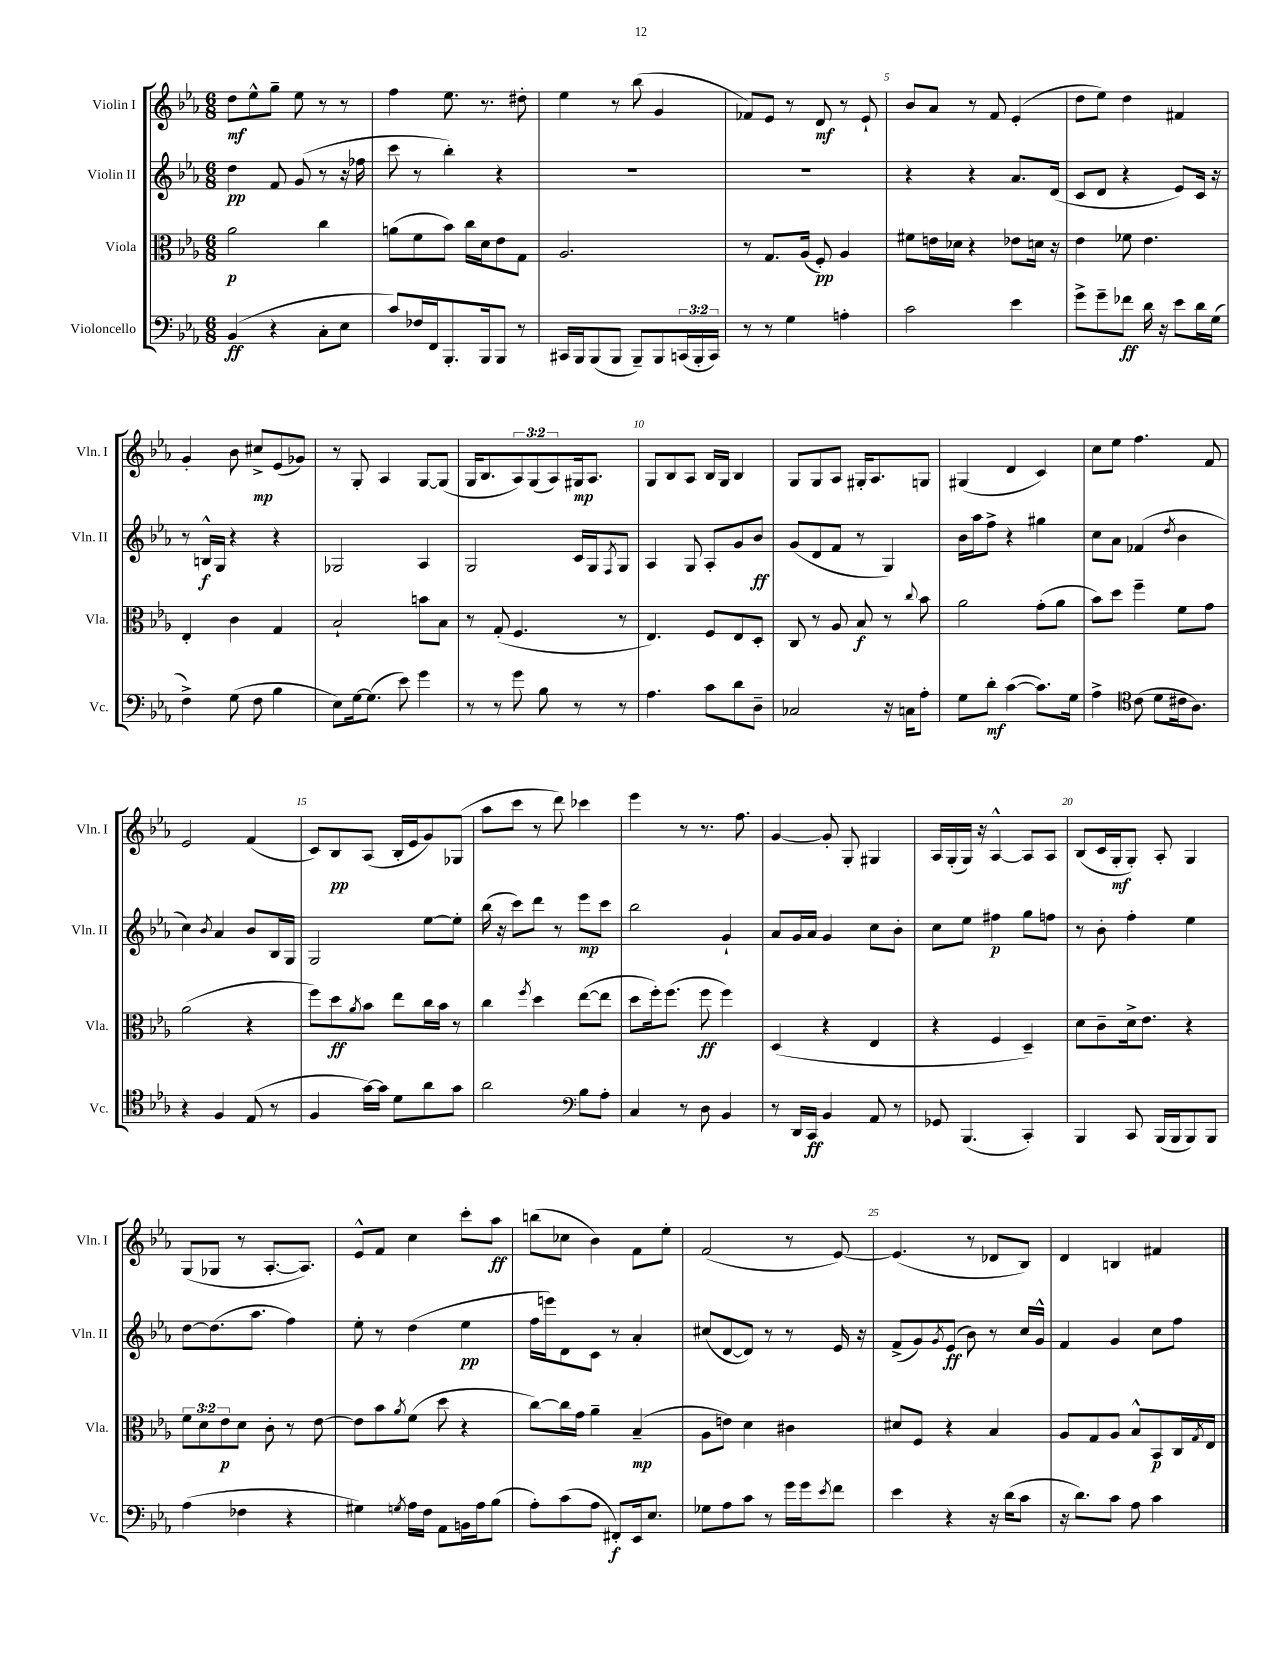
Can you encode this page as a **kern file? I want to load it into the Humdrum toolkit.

**kern	**dynam	**kern	**dynam	**kern	**dynam	**kern	**dynam
*part4	*part4	*part3	*part3	*part2	*part2	*part1	*part1
*staff4	*staff4	*staff3	*staff3	*staff2	*staff2	*staff1	*staff1
*I"Violoncello	*	*I"Viola	*	*I"Violin II	*	*I"Violin I	*
*I'Vc.	*	*I'Vla.	*	*I'Vln. II	*	*I'Vln. I	*
*clefF4	*	*clefC3	*	*clefG2	*	*clefG2	*
*k[b-e-a-]	*	*k[b-e-a-]	*	*k[b-e-a-]	*	*k[b-e-a-]	*
*M6/8	*	*M6/8	*	*M6/8	*	*M6/8	*
=1	=1	=1	=1	=1	=1	=1	=1
(4BB-/	ff	2a-\	p	4dd\	pp	8dd\L	mf
.	.	.	.	.	.	8ee-^^\	.
4r	.	.	.	8f/	.	8gg~\J	.
.	.	.	.	(8g/	.	8ee-\	.
8C'\L	.	4cc\	.	8r	.	8r	.
8E-\J	.	.	.	16r	.	8r	.
.	.	.	.	16ff-X\	.	.	.
=2	=2	=2	=2	=2	=2	=2	=2
8c/L)	.	(8an\L	.	8ccc\	.	4ff\	.
16F-X/L	.	8f\	.	8r	.	.	.
16FF/J	.	.	.	.	.	.	.
8.BBB-'/	.	8b-\J)	.	4bb-'\)	.	8.ee-\	.
.	.	16cc\LL	.	.	.	.	.
16BBB-/k	.	16d\J	.	.	.	8.r	.
8BBB-/J	.	8e-\	.	4r	.	.	.
8r	.	8G\J	.	.	.	8dd#X'\	.
=3	=3	=3	=3	=3	=3	=3	=3
16CC#X/LL	.	2.A-/	.	2.r	.	4ee-\	.
16BBB-/J	.	.	.	.	.	.	.
(8BBB-/	.	.	.	.	.	.	.
8BBB-/J	.	.	.	.	.	8r	.
8BBB-~/L)	.	.	.	.	.	(8bb-\	.
8BBB-/	.	.	.	.	.	4g/	.
(24CCn/L	.	.	.	.	.	.	.
24BBB-'/	.	.	.	.	.	.	.
24CC/JJ)	.	.	.	.	.	.	.
=4	=4	=4	=4	=4	=4	=4	=4
8r	.	8r	.	2.r	.	8f-X/L)	.
8r	.	8.G/L	.	.	.	8e-/J	.
4G\	.	.	.	.	.	8r	.
.	.	(16A-/Jk	.	.	.	.	.
.	.	8F'/)	pp	.	.	8d/	mf
4An'\	.	4A-/	.	.	.	8r	.
.	.	.	.	.	.	8e-`/	.
=5	=5	=5	=5	=5	=5	=5	=5
2c\	.	8f#X\L	.	4r	.	8b-/L	.
.	.	16en\L	.	.	.	8a-/J	.
.	.	16d-X\JJ	.	.	.	.	.
.	.	4r	.	4r	.	8r	.
.	.	.	.	.	.	8f/	.
4e-\	.	8e-X\L	.	8.a-/L	.	(4e-'/	.
.	.	16dn\Jk	.	.	.	.	.
.	.	16r	.	(16d/Jk	.	.	.
=6	=6	=6	=6	=6	=6	=6	=6
8g^\L	.	4e-\	.	8c/L	.	8dd\L	.
8g~\	.	.	.	8d/J	.	8ee-\J)	.
8f-X\J	ff	8f-X\	.	4r	.	4dd\	.
16d\	.	4.e-\	.	.	.	.	.
16r	.	.	.	.	.	.	.
8e-\L	.	.	.	8e-/L)	.	4f#X/	.
16d\L	.	.	.	16c/Jk	.	.	.
(16G\JJ	.	.	.	16r	.	.	.
!!LO:LB:g=z
=7	=7	=7	=7	=7	=7	=7	=7
4F^\)	.	4E-'/	.	8r	.	4g'/	.
.	.	.	.	16Bn^^/LL	f	.	.
.	.	.	.	16G/JJ	.	.	.
(8G\	.	4c\	.	4r	.	8b-\	.
8F\	.	.	.	.	.	8cc#X^/L	mp
4B-\	.	4G/	.	4r	.	(8e-/	.
.	.	.	.	.	.	8g-X/J)	.
=8	=8	=8	=8	=8	=8	=8	=8
8E-\L)	.	2B-`/	.	2G-X/	.	8r	.
[16G\k	.	.	.	.	.	8G'/	.
(8.G\J]	.	.	.	.	.	.	.
.	.	.	.	.	.	4A-/	.
8e-\)	.	.	.	.	.	.	.
4g\	.	8bn\L	.	4A-/	.	[8G/L	.
.	.	8B-\J	.	.	.	(8G/J]	.
=9	=9	=9	=9	=9	=9	=9	=9
8r	.	8r	.	2G/	.	16G/KL	.
.	.	.	.	.	.	8.B-/	.
8r	.	(8G'/	.	.	.	.	.
8g\	.	4.F/	.	.	.	12A-/)	.
.	.	.	.	.	.	(12G/	.
8B-\	.	.	.	.	.	.	.
.	.	.	.	.	.	12A-/)	.
8r	.	.	.	16c/LL	.	16G#X/k	mp
.	.	.	.	16G/J	.	8.A-/J	.
.	.	.	.	8qF/	.	.	.
8r	.	8r	.	8G/J	.	.	.
=10	=10	=10	=10	=10	=10	=10	=10
4.A-\	.	4.E-/)	.	4A-/	.	8G/L	.
.	.	.	.	.	.	8B-/	.
.	.	.	.	8G/	.	8A-/J	.
8c\L	.	8F/L	.	8A-'/L	.	16B-/LL	.
.	.	.	.	.	.	16G/JJ	.
8d\	.	8E-/	.	8g/	.	4B-/	.
8D~\J	.	8D'/J	.	8b-/J	ff	.	.
=11	=11	=11	=11	=11	=11	=11	=11
2C-X/	.	8C/	.	(8g/L	.	8G/L	.
.	.	8r	.	8d/	.	8G/	.
.	.	8A-/	.	8f/J	.	8A-/J	.
.	.	8B-/	f	8r	.	16G#X'/KL	.
.	.	.	.	.	.	8.A-/	.
16r	.	8r	.	4G/)	.	.	.
16Cn\KL	.	.	.	.	.	.	.
.	.	8qqcc/	.	.	.	.	.
8A-'\J	.	8b-\	.	.	.	8Gn/J	.
=12	=12	=12	=12	=12	=12	=12	=12
8G\L	.	2a-\	.	16b-\LL	.	(4G#X/	.
.	.	.	.	16aa-\J	.	.	.
8d'\J	mf	.	.	8ff^\J	.	.	.
([4c\	.	.	.	4r	.	4d/	.
8.c\L])	.	(8g'\L	.	4gg#X\	.	4c/)	.
.	.	8a-\J	.	.	.	.	.
16G\Jk	.	.	.	.	.	.	.
=13	=13	=13	=13	=13	=13	=13	=13
4A-^\	.	8b-\L)	.	8cc\L	.	8cc\L	.
.	.	8dd\J	.	8a-\J	.	8ee-\J	.
*clefC4	*	*	*	*	*	*	*
(8c\	.	4ff~\	.	(4f-X/	.	4.ff\	.
8d\L	.	.	.	.	.	.	.
.	.	.	.	8qdd/	.	.	.
16c#X\k	.	8f\L	.	4b-\	.	.	.
8.A-\J)	.	.	.	.	.	.	.
.	.	8g\J	.	.	.	8f/	.
!!LO:LB:g=z
=14	=14	=14	=14	=14	=14	=14	=14
4r	.	(2a-\	.	4cc\)	.	2e-/	.
.	.	.	.	8qb-/	.	.	.
4F/	.	.	.	4a-/	.	.	.
(8E-/	.	4r	.	8b-/L	.	(4f/	.
8r	.	.	.	16B-/L	.	.	.
.	.	.	.	16G/JJ	.	.	.
=15	=15	=15	=15	=15	=15	=15	=15
4F/	.	8ff\L)	.	2G/	.	8c/L)	.
.	.	8dd\	ff	.	.	8B-/	pp
.	.	8qa-/	.	.	.	.	.
[16g\LL)	.	8b-\J	.	.	.	(8A-/J	.
16g\JJ]	.	.	.	.	.	.	.
8d\L	.	8ee-\L	.	.	.	16B-'/LL	.
.	.	.	.	.	.	16e-/J	.
8a-\	.	16cc\L	.	[8ee-\L	.	8g/)	.
.	.	16b-\JJ	.	.	.	.	.
8g\J	.	8r	.	8ee-'\J]	.	(8G-X/J	.
=16	=16	=16	=16	=16	=16	=16	=16
2a-\	.	4cc\	.	(16bb-\	.	8aa-\L	.
.	.	.	.	16r	.	.	.
.	.	.	.	8ccc\L)	.	8ccc\J	.
.	.	8qff/	.	.	.	.	.
.	.	4dd\	.	8ddd\J	.	8r	.
.	.	.	.	8r	.	8ddd\)	.
*clefF4	*	*	*	*	*	*	*
8B-\L	.	([8ee-\L	.	8eee-\L	mp	4ccc-X\	.
8A-'\J	.	8ee-\J]	.	8ccc\J	.	.	.
=17	=17	=17	=17	=17	=17	=17	=17
4C/	.	8dd\L	.	2bb-\	.	4eee-\	.
.	.	16ff'\k)	.	.	.	.	.
.	.	(8.ff\J	.	.	.	.	.
8r	.	.	.	.	.	8r	.
8D\	.	8ff\	ff	.	.	8.r	.
4BB-/	.	4ff\)	.	4g`/	.	.	.
.	.	.	.	.	.	8.ff\	.
=18	=18	=18	=18	=18	=18	=18	=18
8r	.	(4D/	.	8a-/L	.	[4g/	.
16DD/LL	.	.	.	16g/L	.	.	.
16CC/JJ	ff	.	.	16a-/JJ	.	.	.
4BB-/	.	4r	.	4g/	.	8g'/]	.
.	.	.	.	.	.	8G'/	.
8AA-/	.	4E-/	.	8cc\L	.	4G#X/	.
8r	.	.	.	8b-'\J	.	.	.
=19	=19	=19	=19	=19	=19	=19	=19
8GG-X/	.	4r	.	8cc\L	.	16A-/LL	.
.	.	.	.	.	.	(16G'/	.
(4.BBB-/	.	.	.	8ee-\J	.	16G/JJ)	.
.	.	.	.	.	.	16r	.
.	.	4F/	.	4ff#X\	p	[4A-^^/	.
4CC'/)	.	4D~/)	.	8gg\L	.	8A-/L]	.
.	.	.	.	8ffn\J	.	8A-/J	.
=20	=20	=20	=20	=20	=20	=20	=20
4BBB-/	.	8d\L	.	8r	.	(8B-/L	.
.	.	8c~\	.	8b-'\	.	16c/L	.
.	.	.	.	.	.	16G'/J	mf
8CC/	.	16d^\k	.	4ff'\	.	8G'/J)	.
.	.	8.e-\J	.	.	.	.	.
(16BBB-/LL	.	.	.	.	.	8A-'/	.
16BBB-/J	.	.	.	.	.	.	.
8BBB-/)	.	4r	.	4ee-\	.	4G/	.
8BBB-/J	.	.	.	.	.	.	.
!!LO:LB:g=z
=21	=21	=21	=21	=21	=21	=21	=21
(4A-\	.	12f\L	.	[8dd\L	.	(8G/L	.
.	.	12d\	.	.	.	.	.
.	.	.	.	(8.dd\]	.	8G-X/J	.
.	.	12e-\	p	.	.	.	.
4F-X\	.	8d\J	.	.	.	8r	.
.	.	.	.	8.aa-\J	.	.	.
.	.	8c'\	.	.	.	[8.A-'/L	.
4r	.	8r	.	4ff\)	.	.	.
.	.	.	.	.	.	8.A-/J])	.
.	.	[8e-\	.	.	.	.	.
=22	=22	=22	=22	=22	=22	=22	=22
4G#X\)	.	8e-\L]	.	8ee-'\	.	8e-^^/L	.
.	.	8b-\	.	8r	.	8f/J	.
8qGn/	.	8qa-/	.	.	.	.	.
16A-\LL	.	(8f\J	.	(4dd\	.	4cc\	.
16F\JJ	.	.	.	.	.	.	.
8AA-\L	.	8dd\	.	.	.	.	.
16BBn\L	.	4r	.	4ee-\	pp	8ccc'\L	.
16A-\J	.	.	.	.	.	.	.
(8B-\J	.	.	.	.	.	8aa-\J	ff
=23	=23	=23	=23	=23	=23	=23	=23
8A-'\L)	.	[8cc\L)	.	16ff\LL	.	(8bbn\L	.
.	.	.	.	16eeen\J)	.	.	.
(8c\	.	16cc\L]	.	8d\	.	8cc-X\J	.
.	.	16g\JJ	.	.	.	.	.
8A-\J	.	4a-~\	.	8c\J	.	4b-\)	.
8FF#X'/L)	f	.	.	8r	.	.	.
16EE-/k	.	(4B-~/	mp	4a-'/	.	8f\L	.
8.E-/J	.	.	.	.	.	.	.
.	.	.	.	.	.	8ee-'\J	.
=24	=24	=24	=24	=24	=24	=24	=24
8G-X\L	.	8A-\L	.	(8cc#X/L	.	(2f/	.
8A-\	.	8en\J)	.	[8d/	.	.	.
8c\J	.	4d\	.	8d/J])	.	.	.
8r	.	.	.	8r	.	.	.
16g\LL	.	4c#X\	.	8r	.	8r	.
16g\J	.	.	.	.	.	.	.
8qe-/	.	.	.	.	.	.	.
8f\J	.	.	.	16e-/	.	[8e-/)	.
.	.	.	.	16r	.	.	.
=25	=25	=25	=25	=25	=25	=25	=25
4e-\	.	8d#X/L	.	(8f^/L	.	(4.e-/]	.
.	.	8F/J	.	8g/)	.	.	.
.	.	.	.	8qg/	.	.	.
4r	.	4r	.	(8e-/J	ff	.	.
.	.	.	.	8b-\)	.	8r	.
16r	.	4B-/	.	8r	.	8d-X/L	.
(16d\KL	.	.	.	.	.	.	.
8c\J	.	.	.	16cc/LL	.	8B-/J)	.
.	.	.	.	16g^^/JJ	.	.	.
=26	=26	=26	=26	=26	=26	=26	=26
16r	.	8A-/L	.	4f/	.	4d/	.
8.d\L)	.	.	.	.	.	.	.
.	.	8G/	.	.	.	.	.
8c\J	.	8A-/J	.	4g/	.	4Bn/	.
8A-\	.	8B-^^/L	.	.	.	.	.
4c\	.	8BB-/	p	8cc\L	.	4f#X/	.
.	.	16C/L	.	8ff\J	.	.	.
.	.	8qG/	.	.	.	.	.
.	.	16E-/JJ	.	.	.	.	.
==	==	==	==	==	==	==	==
*-	*-	*-	*-	*-	*-	*-	*-
